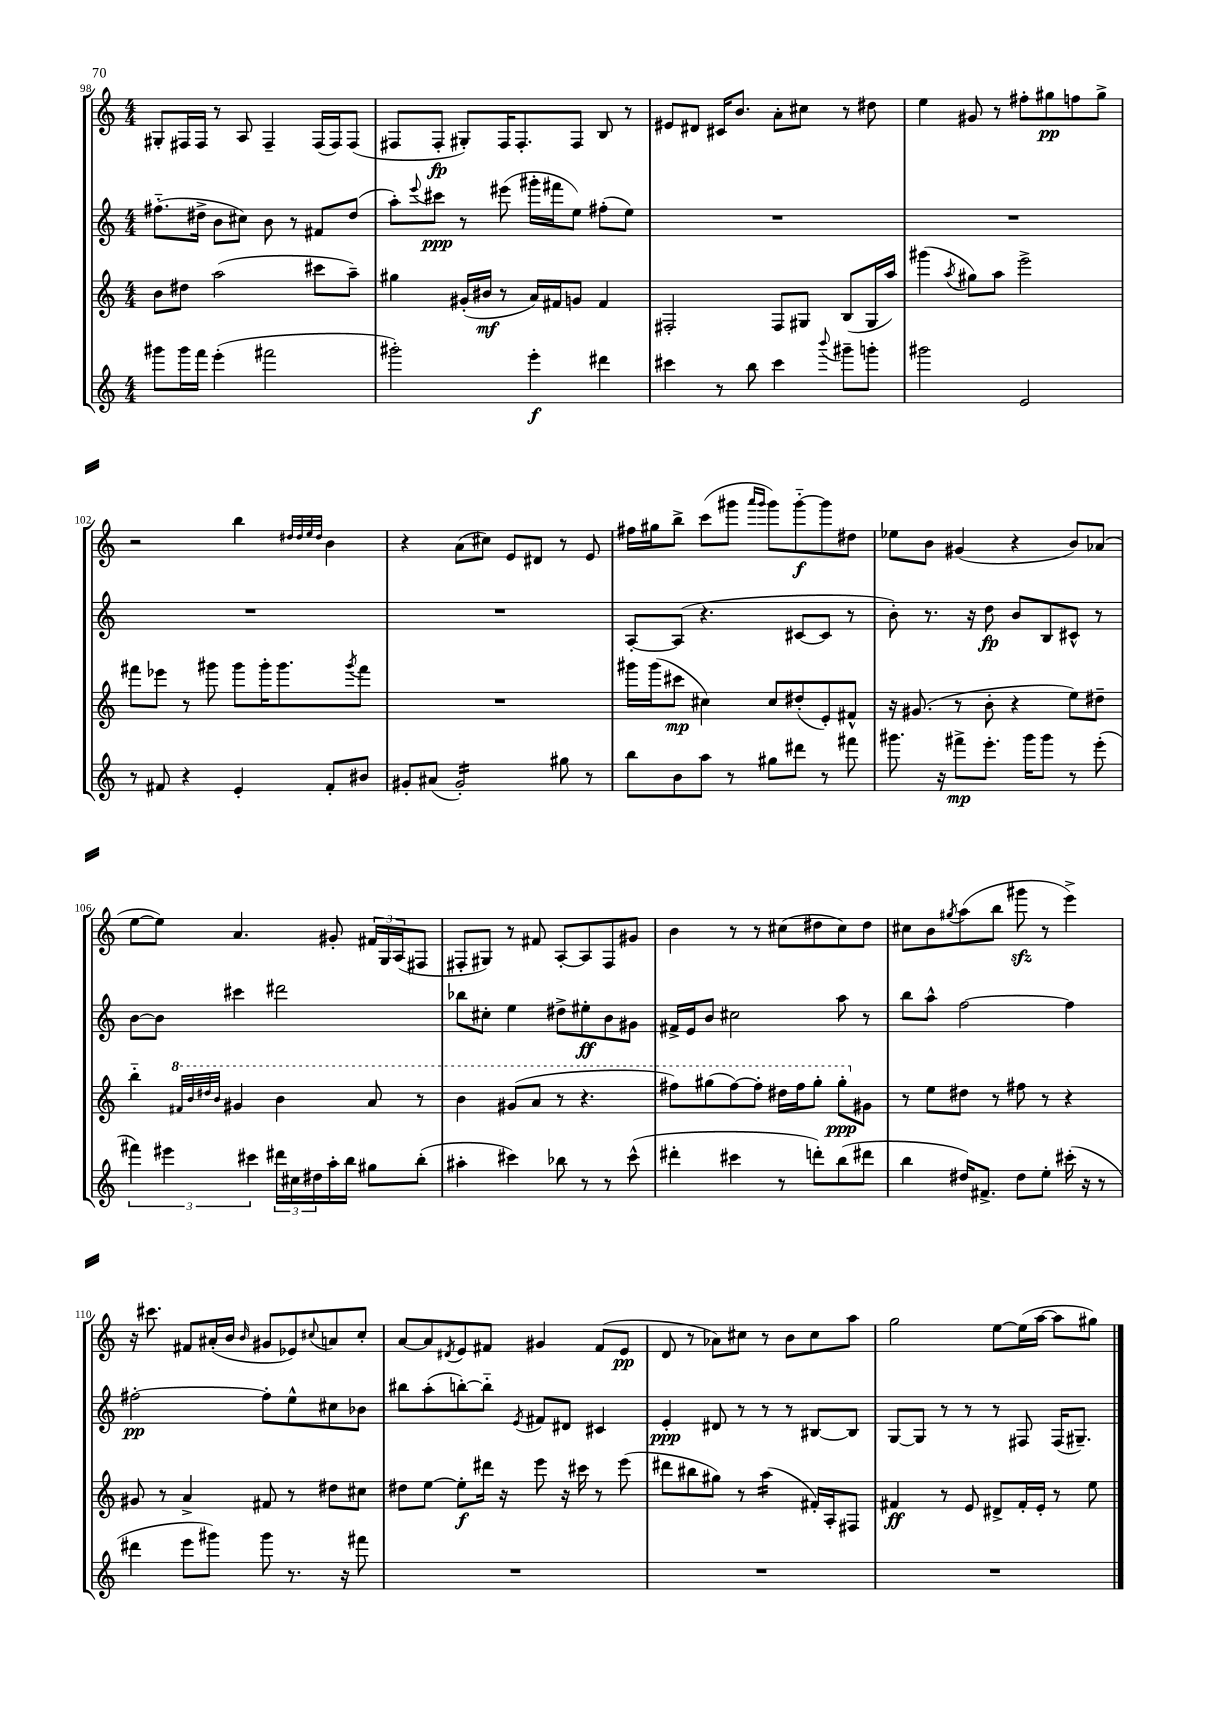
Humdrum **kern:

**kern	**kern	**kern	**kern
*staff4	*staff3	*staff2	*staff1
*clefG2	*clefG2	*clefG2	*clefG2
*k[]	*k[]	*k[]	*k[]
*M4/4	*M4/4	*M4/4	*M4/4
8ggg#	8b	(8.ff#'~	8G#'
16ggg#	8dd#	.	16F#
16fff	.	16dd#^	16F#
(4eee'	(2aa	8b	8r
.	.	8cc#)	8A
2fff#	.	8b	4F#~
.	.	8r	.
.	8ccc#	8f#	(16F#
.	.	.	16F#)
.	8aa~)	(8dd#	(8F#
=	=	=	=
2ggg#')	4gg#	8aa')	8F#
.	.	8qqeee	.
.	.	8ccc#	8F#'
.	(16g#'	8r	8G#')
.	16b#	.	.
.	8r	(8eee#	16F#
.	.	.	8.F#'
4eee'	16a)	16ggg#'	.
.	16f#	16fff#	.
.	8g	8ee)	8F#
4ddd#	4f#	(8ff#'	8B
.	.	8ee)	8r
=	=	=	=
4ccc#	2F#'	1r	8e#
.	.	.	8d#
8r	.	.	16c#
.	.	.	8.b
8bb	.	.	.
4ccc#	8F#	.	8a'
.	8G#	.	8cc#
8qqbbb	.	.	.
8ggg#~	(8B	.	8r
8ggg'	16G#	.	8dd#
.	16aa)	.	.
=	=	=	=
2ggg#	(4ggg#	1r	4ee
.	8qaa	.	.
.	8gg#)	.	8g#
.	8aa	.	8r
2e	2eee^	.	8ff#'
.	.	.	8gg#
.	.	.	8ff
.	.	.	8gg#^
=	=	=	=
8r	8fff#	1r	2r
8f#	8eee-	.	.
4r	8r	.	.
.	8ggg#	.	.
4e'	8ggg#	.	4bb
.	16ggg#'	.	.
.	8.ggg#	.	.
.	.	.	32qqdd#
.	.	.	32qqdd#
.	.	.	32qqee
.	.	.	32qqdd#
8f#'	.	.	4b
.	8qggg#	.	.
8b#	8fff#	.	.
=	=	=	=
8g#'	1r	1r	4r
(8a#	.	.	.
2g#')	.	.	(8a
.	.	.	8cc#)
.	.	.	8e
.	.	.	8d#
8gg#	.	.	8r
8r	.	.	8e
=	=	=	=
8bb	16ggg#	[8A'	16ff#
.	(16ggg#	.	16gg#
8b	8ccc#	(8A]	8bb^
8aa	4cc#)	4.r	(8ccc
8r	.	.	8ggg#
.	.	.	16qqaaa
.	.	.	16qqggg#
8gg#	8cc#	.	8ggg#)
8ddd#	(8dd#'	[8c#	[8ggg#'~
8r	8e')	8c#]	8ggg#]
8fff#	8f#^^	8r	8dd#
=	=	=	=
8.ggg#	16r	8b')	8ee-
.	(8.g#	.	.
.	.	8.r	8b
16r	.	.	.
8fff#^	8r	.	(4g#
.	.	16r	.
8.eee'	8b'	8dd	.
.	4r	8b	4r
16ggg#	.	.	.
8ggg#	.	8B	.
8r	8ee)	8c#^^	8b)
(8eee'	8dd#~	8r	(8a-
=	=	=	=
6fff#)	4bb'~	[8b	[8ee
.	.	8b]	8ee])
6eee#	.	.	.
.	32qqff#	.	.
.	32qqbb	.	.
.	32qqddd#	.	.
.	32qqbb	.	.
.	4gg#	4ccc#	4.a
6ccc#	.	.	.
24ddd#	4bb	2ddd#	.
24cc#	.	.	.
24dd#	.	.	.
16aa'	.	.	8g#'
16bb	.	.	.
8gg#	8aa	.	24f#
.	.	.	24G
.	.	.	(24A
(8bb'	8r	.	8F#
=	=	=	=
4aa#'	4bb	8bb-	8F#'
.	.	8cc#'	8G#)
4ccc#)	(8gg#	4ee	8r
.	8aa	.	8f#
8bb-	8r	8dd#^	[8A'
8r	4.r	8ee#'	8A]
8r	.	8b	8F#
(8ccc#^^	.	8g#	8g#
=	=	=	=
4ddd#'	8fff#)	16f#^	4b
.	.	16e	.
.	(8ggg#	8b	.
4ccc#	[8fff#)	2cc#	8r
.	8fff#']	.	8r
8r	16ddd#	.	(8cc#
.	16fff#	.	.
8ddd')	8ggg#'	.	8dd#
(8bb	8ggg#'	8aa	8cc#)
8ddd#	8g#	8r	8dd#
=	=	=	=
4bb	8r	8bb	8cc#
.	8ee	8aa^^	8b
.	.	.	8qgg#
16dd#)	8dd#	[2ff	(8aa
8.f#^	.	.	.
.	8r	.	8bb
8dd#	8ff#	.	8ggg#
8ee'	8r	.	8r
(16ccc#'	4r	4ff]	4eee^)
16r	.	.	.
8r	.	.	.
=	=	=	=
4ddd#	8g#	[2ff#'	16r
.	.	.	8.ccc#
.	8r	.	.
8eee	4a^	.	8f#
8ggg#)	.	.	(16a#'
.	.	.	16b
.	.	.	16qqb
8ggg#	8f#	8ff#']	8g#
8.r	8r	8ee^^	8e-)
.	.	.	8qqcc#
.	8dd#	8cc#	8a
16r	.	.	.
8fff#	8cc#	8b-	8cc#'
=	=	=	=
1r	8dd#	8bb#	[8a
.	[8ee	(8aa'	8a]
.	.	.	8qd#
.	8ee']	[8bb')	8e
.	16ddd#	8bb'~]	8f#
.	16r	.	.
.	.	8qe	.
.	8eee	8f#	4g#
.	16r	8d#	.
.	16ccc#	.	.
.	8r	4c#	(8f#
.	(8eee	.	8e
=	=	=	=
1r	8ddd#	4e'	8d
.	8bb#	.	8r
.	8gg#)	8d#	8a-)
.	8r	8r	8cc#
.	(4aa	8r	8r
.	.	8r	8b
.	16f#')	[8B#	8cc#
.	16A'	.	.
.	8F#	8B#]	8aa
=	=	=	=
1r	4f#	[8G	2gg
.	.	8G]	.
.	8r	8r	.
.	8e	8r	.
.	8d#^	8r	[8ee
.	16f#'	8F#	(16ee]
.	16e'	.	[16aa
.	8r	(16F#	8aa]
.	.	8.G#~)	.
.	8ee	.	8gg#)
==	==	==	==
*-	*-	*-	*-
